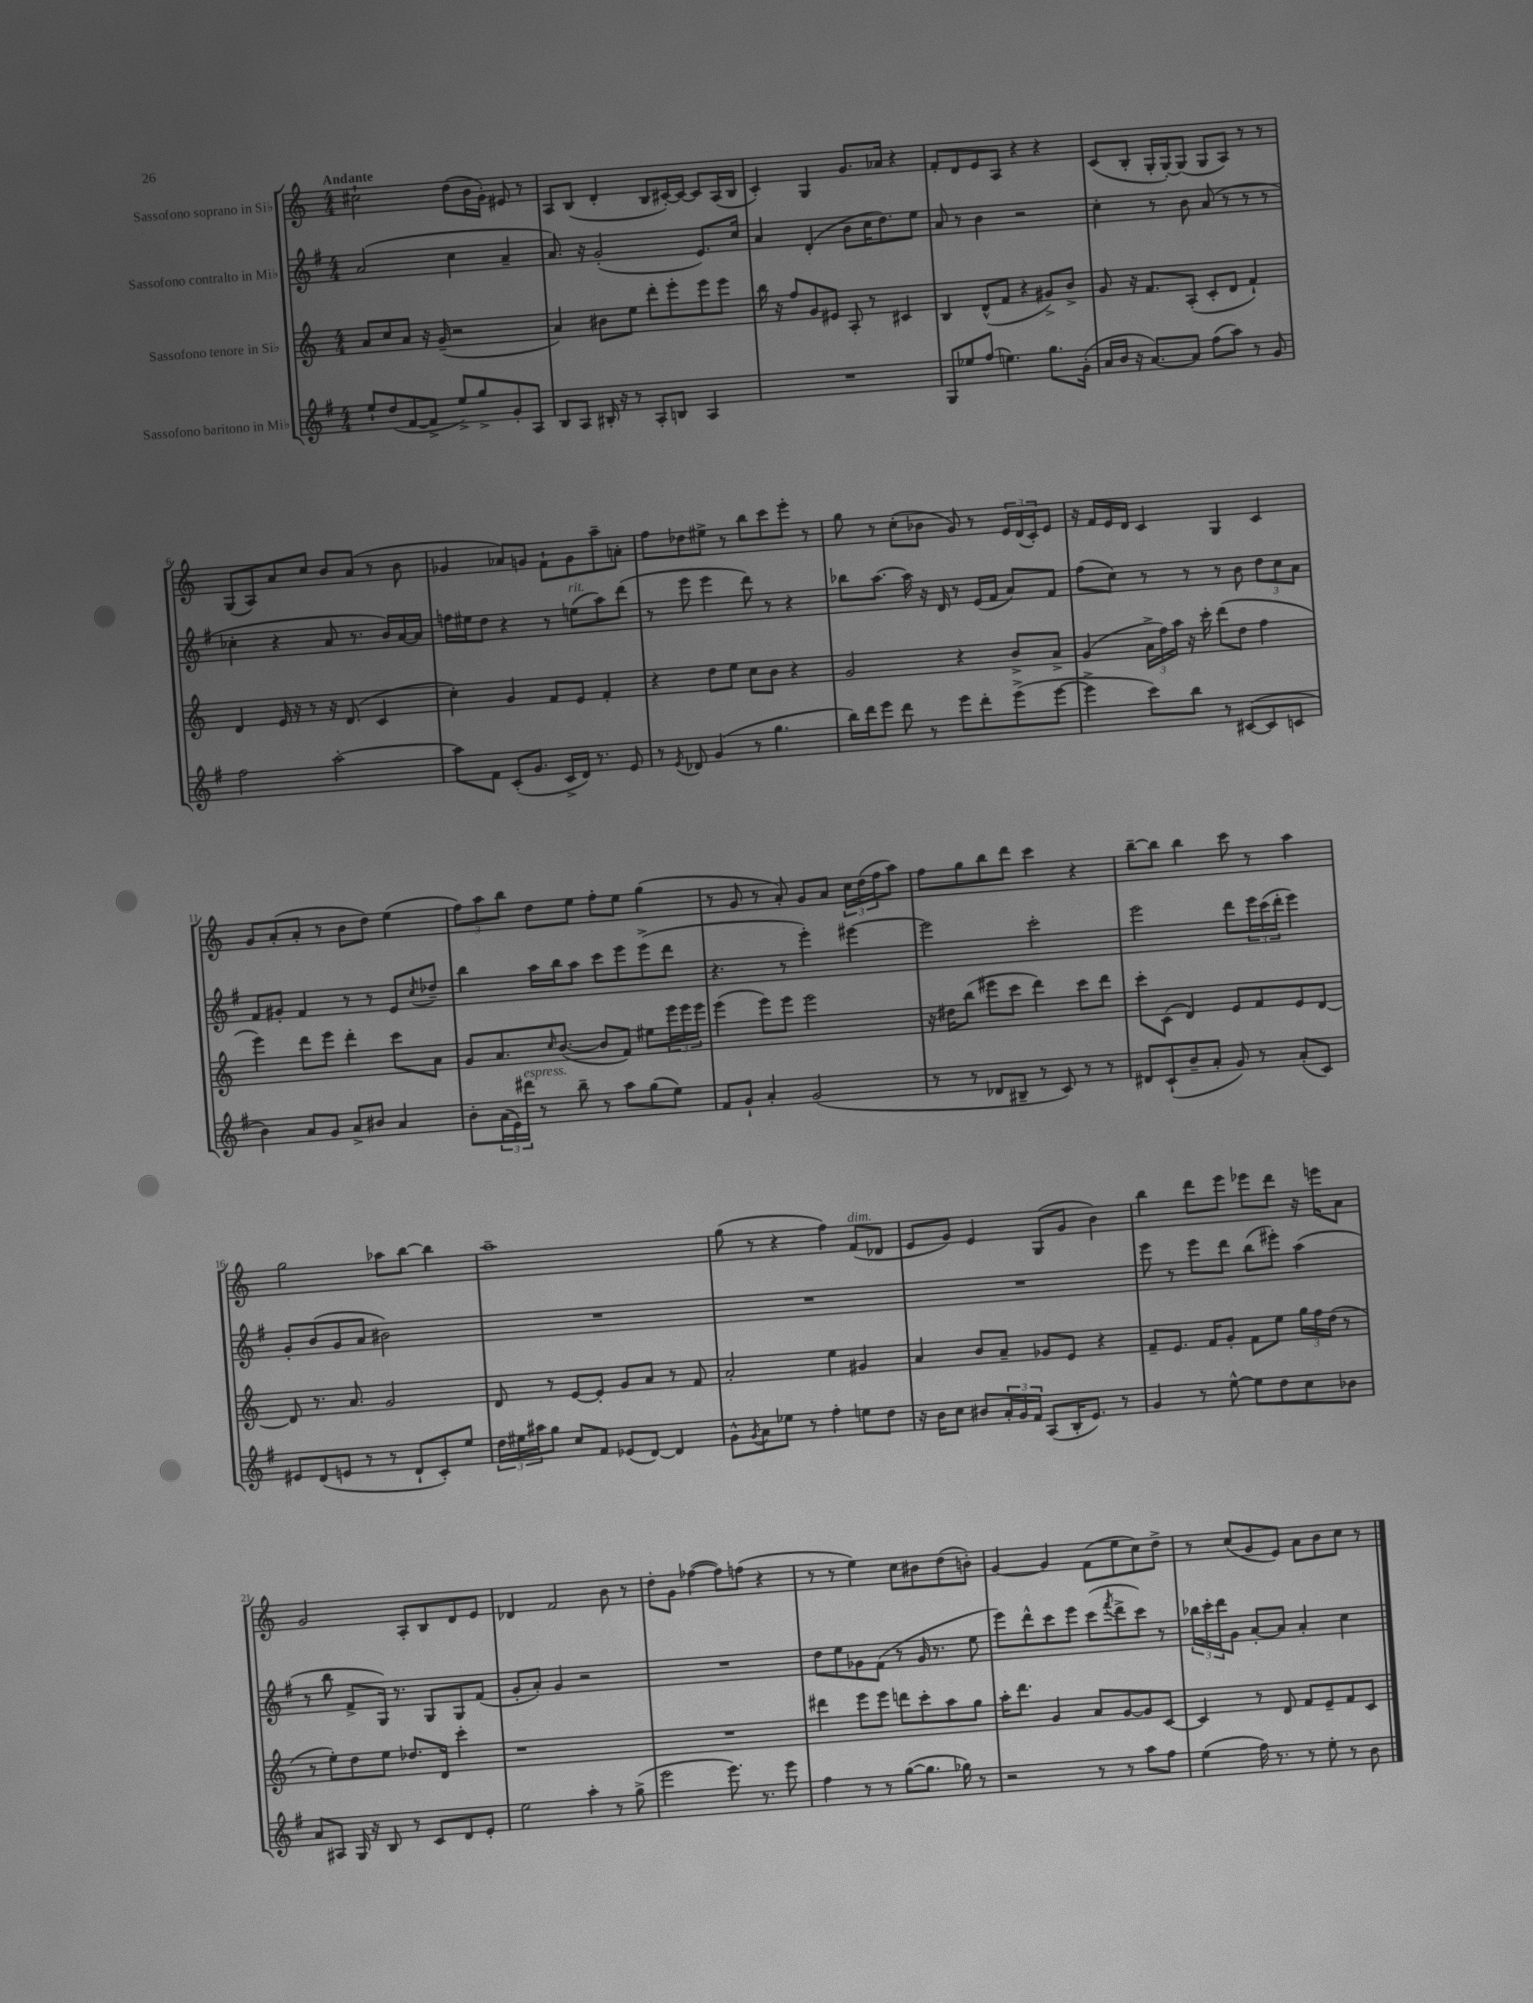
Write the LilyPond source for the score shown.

<<
\new StaffGroup <<
\new Staff = "s0" \with { instrumentName = "Sassofono soprano in Sib" } {
    \clef treble \key c \major \numericTimeSignature \time 4/4 \tempo "Andante"
    cis''2-! d''8( b'16 g'16-.) eis'8 r8 |
    a8 b8( d'4-. b8 cis'16~-.) cis'16~ cis'8 a16( b16 |
    c'4-.) g4 g'8. aes'16 r4 |
    f'8-. d'8 e'8 a8 r4 r4 |
    c'8( b8-. g16-. g16~-.) g8( g8 a8) r8 r8 |
    g8( a8) a'8 c''8 b'8 a'8( r8 b'8 |
    ges'4 aes'8) g'8 f'8-! g'8 a''8-- a'8-. |
    f''8 des''8 eis''8-> r8 b''8 c'''8 e'''8-. r8 |
    g''8 r8 c''8-.( bes'8 g'8) r8 \tuplet 3/2 { e'16 d'16( c'16-.) } e'8 |
    r16 f'16 e'16 d'16 c'4 g4 c'4 |
    g'8 a'8-.( a'8-. r8 b'8 d''8) e''4( |
    \tuplet 3/2 { f''8) a''8 b''8 } d''8 e''8 f''8-. e''8 g''4( |
    r8 g'8 r8 a'8-.) g'8 a'8 \tuplet 3/2 { c''16 d''16( f''16 } a''8) |
    f''8 g''8 b''8 d'''8 c'''4 r4 |
    b''8~-- b''8 b''4 c'''8 r8 a''4 |
    g''2 aes''8 b''8~ b''4 |
    a''1-- |
    g''8( r8 r4 f''4) f'8^\markup { \italic "dim." }( des'8 |
    e'8 g'8) e'4 g8( g'8 b'4) |
    b''4 d'''8 e'''8 ees'''8 d'''8 r16 e'''16 a'8 |
    g'2 a8-. b8 d'8 e'8 |
    des'4 f'2 b'8 r8 |
    d''8-. g'8 fes''4~( fes''8) f''8( r4 |
    r8 r8 e''4) c''8 bis'8 d''8( b'8-.) |
    g'4~ g'4 f'8( e''8 c''8) d''8-> |
    r8 c''8( g'8 e'8) a'8 b'8 c''8 r8 \bar "|." |
}
\new Staff = "s1" \with { instrumentName = "Sassofono contralto in Mib" } {
    \clef treble \key g \major \numericTimeSignature \time 4/4
    a'2( c''4 a'4-- |
    a'8.) r16 g'2-.( e'8.) c''16 |
    a'4 d'4-.( b'8 c''16 d''8.) e''8 |
    a'8 r8 b'4 r2 |
    c''4-. r8 b'8 a'8( r8 r8 r8 |
    ces''4-. r4 a'8 r8. b'16) a'16~ a'16 |
    f''16 eis''16 d''8 r4 r8 e''8^\markup { \italic "rit." }( a''8) d'''8( |
    r8 e'''8 e'''4 d'''8) r8 r4 |
    bes''8 a''8.~ a''16 r16 d'16 r8 e'16( fis'16 a'8) fis'8 |
    fis''8( c''8) r8 r8 r8 b'8 \tuplet 3/2 { d''8 c''8 a'8 } |
    fis'8 gis'8-. fis'4 r8 r8 e'8 \acciaccatura { c''8 } des''8-- |
    b''4 a''16 b''16 a''8 c'''8 e'''8 e'''8->( d'''8 |
    r4. r8 e'''4-.) eis'''4~ |
    eis'''2 c'''2-. |
    e'''2 d'''8 \tuplet 3/2 { e'''16 c'''16( d'''16-. } e'''4) |
    g'8-. b'8( g'8 a'8 bis'2) |
    R1 |
    R1 |
    R1 |
    e'''8 r8 e'''8 d'''8 b''8( eis'''8-.) a''4( |
    r8 b''8 fis'8-> g16) r8. g8 g8 fis'8( |
    g'8-. a'8-.) g'4 r2 |
    R1 |
    d''8 e''8 ges'8 fis'8( r8 ges'16 r8. e''8 |
    e'''8) d'''8-^ c'''8 e'''8 c'''8( \acciaccatura { fis'''8 } d'''8-> c'''8) r8 |
    \tuplet 3/2 { bes''16 c'''16-. d'''16 } g'8 a'8~-. a'8 a'4-. c''4 \bar "|." |
}
\new Staff = "s2" \with { instrumentName = "Sassofono tenore in Sib" } {
    \clef treble \key c \major \numericTimeSignature \time 4/4
    a'8 c''8 a'8 r16 g'16--( r2 |
    a'4) bis'8 e''8 d'''8-. e'''8-. e'''8 e'''8 |
    b''16 r16 f''8 g'8 eis'8 a8-. r8 cis'4 |
    b4 d'8-^( f'8 r4 gis'8->) b'8-> |
    g'8 r16 f'8. a8-.( c'8-. d'8 f'4-!) |
    d'4 e'16 r16 r8 r16 d'8.( c'4 |
    c''4-.) g'4 f'8 e'8 f'4-. |
    r4 d''8 e''8 c''8 b'8 r4 |
    g'2 r4 b'8-> a'8-> |
    g'4( \tuplet 3/2 { a'16-> f''16) a''16 } r16 c'''16-. d'''8( d''8 f''4 |
    e'''4) d'''8 e'''8 d'''4-. c'''8 a'8 |
    g'8 a'8. \grace { c''16 } b'8.~( b'8 f'8) eis''8 \tuplet 3/2 { e'''16 e'''16 e'''16 } |
    e'''4( e'''8) e'''8 e'''2 |
    r16 dis''16 b''8( eis'''8 c'''8 d'''4) c'''8 d'''8 |
    c'''8-. c'8( d'4) e'8 f'8 e'8 d'8~ |
    d'8 r8. a'8. g'2 |
    d'8 r8 e'8~ e'8-. g'8 a'8 r8 f'8 |
    a'2-. e''4 gis'4 |
    a'4 b'8 a'8-- ges'8 e'8 r4 |
    f'8-- e'8. f'16 g'8-. f'8 e''8 \tuplet 3/2 { g''16 f''16 d''16( } r8 |
    r8 e''8-.) d''8 e''8 des''8. d'16 c'''4-. |
    r1 |
    R1 |
    dis'''4 e'''8 e'''8 d'''8 c'''8-. a''8 g''8 |
    a''16-. d'''8. g'4 a'8 g'8~ g'8 c'8~ |
    c'4 r8 d'8 f'8 e'8-- f'8 c'8 \bar "|." |
}
\new Staff = "s3" \with { instrumentName = "Sassofono baritono in Mib" } {
    \clef treble \key g \major \numericTimeSignature \time 4/4
    e''8-! d''8( fis'8~ fis'8-> e''8->) g''8-> g'8-. a8 |
    b8 a8 bis16-. r16 r8 a8-. b8 a4 |
    R1 |
    g8 ees''8 fis''8( e''4.) g''8. g'16-.( |
    a'16 b'16 r16 a'8.~) a'8 fis''8( a''8) r8 g'8 |
    fis''2 a''2~-. |
    a''8 fis'8 c'8-.( g'8. c'16-> d'16) r8. e'8 |
    r8 \acciaccatura { e'8 } des'8 g'4( r8 g''4. |
    b''16) d'''16 e'''8 d'''8 r8 e'''8 d'''8-. e'''8->( e'''8~ |
    e'''4-> c'''8) b''8 r8 cis'8~( cis'8 c'8 |
    b'4) a'8 g'8 a'8-> bis'8 a'4 |
    b'8-. \tuplet 3/2 { a'16( e'16) dis'''16^\markup { \italic "espress." } } r8 b''8-- r8 a''8 g''8( e''8) |
    fis'8 g'8-! a'4-. g'2( |
    r8 r8 des'8 bis8-- r8 c'8) r8 r8 |
    dis'8 c'8-!( b'8-- a'8-. g'8) r8 a'8-.( c'8) |
    eis'8 d'8( e'8 r8 r8 d'8-! c'8-.) e''8 |
    \tuplet 3/2 { d''16 eis''16 ais''16 } g''8 c''8 fis'8 ees'8( d'8~) d'4 |
    g'8-^ \acciaccatura { g'8 } a'8 ees''8 r8 fis''4-. e''8 d''8 |
    r16 b'16 c''8 bis'8 \tuplet 3/2 { a'16-. g'16 fis'16 } a8( b16-. e'8.) r8 |
    g'4 r8 e''8~-^ e''8 d''8 c''8 bes'8 |
    a'8 ais8 g16 r16 b8 r8 c'8 d'8 e'8-. |
    e''2 a''4-. r8 g''8->( |
    e'''2 e'''8.) r8. e'''8 |
    fis''4 r8 r8 g''8~( g''8. ges''16) r8 |
    r2 r8 r8 a''8 fis''8 |
    e''4( fis''16) r8. r8 e''8-. r8 b'8 \bar "|." |
}
>>
>>
